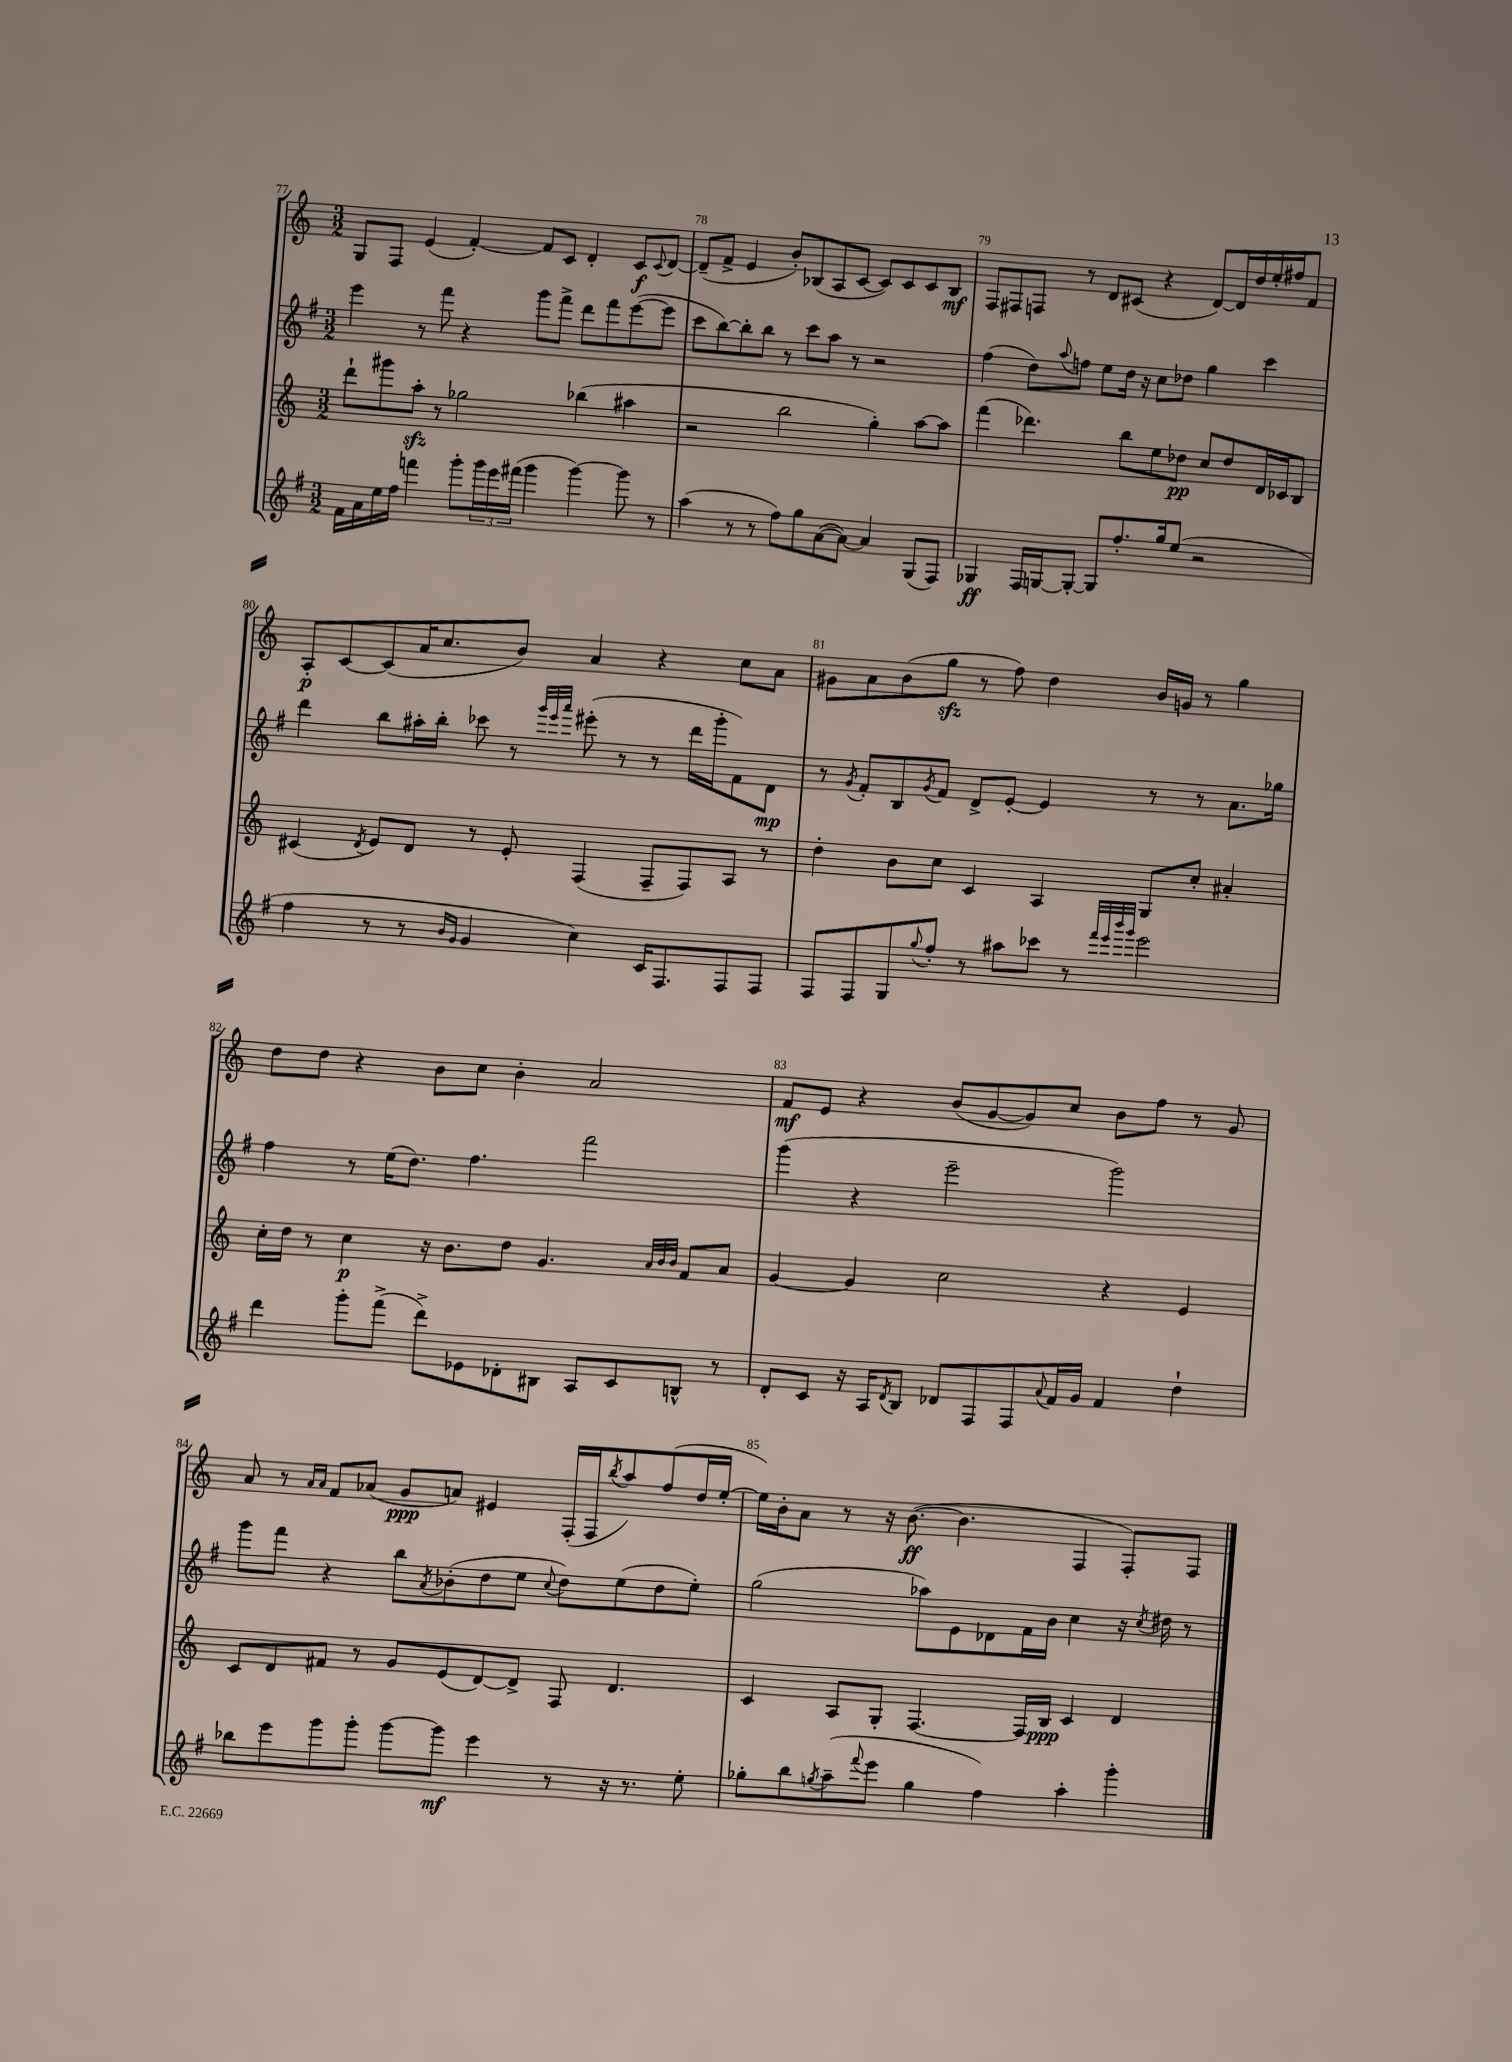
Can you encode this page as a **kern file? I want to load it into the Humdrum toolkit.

**kern	**dynam	**kern	**dynam	**kern	**dynam	**kern	**dynam
*part4	*part4	*part3	*part3	*part2	*part2	*part1	*part1
*staff4	*staff4	*staff3	*staff3	*staff2	*staff2	*staff1	*staff1
*clefG2	*	*clefG2	*	*clefG2	*	*clefG2	*
*k[f#]	*	*k[]	*	*k[f#]	*	*k[]	*
*M3/2	*	*M3/2	*	*M3/2	*	*M3/2	*
=77	=77	=77	=77	=77	=77	=77	=77
16f#\LL	.	8ddd`\L	.	4eee\	.	8G/L	.
16a\	.	.	.	.	.	.	.
16ee\	.	8ggg#X\	.	.	.	8F/J	.
16ff#\JJ	.	.	.	.	.	.	.
4fffn\	.	8aazz'\J	.	8r	.	(4e/	.
.	.	8r	.	8fff#\	.	.	.
8ggg'\L	.	2gg-X\	.	4r	.	[4f'/)	.
24ggg\L	.	.	.	.	.	.	.
24eee\	.	.	.	.	.	.	.
(24fff#X\JJ	.	.	.	.	.	.	.
4ggg\	.	.	.	8ggg\L	.	8f/L]	.
.	.	.	.	8fff#^\J	.	8c/J	.
[4ggg\)	.	(4bb-X\	.	8ddd\L	.	4d'/	.
.	.	.	.	8fff#\	.	.	.
8ggg\]	.	4aa#X\	.	([8eee\	.	8c/L	f
.	.	.	.	.	.	8qqc/	.
8r	.	.	.	8eee\J]	.	[8d/J	.
=78	=78	=78	=78	=78	=78	=78	=78
(4aa\	.	2r	.	8ccc\L	.	(8d~/L]	.
.	.	.	.	[8bb\)	.	8f^/J	.
8r	.	.	.	8bb'\]	.	4e/	.
8r	.	.	.	8bb\J	.	.	.
8ff#\L)	.	2bb\	.	8r	.	8b'/L)	.
8gg\	.	.	.	8ccc\L	.	(8B-X/	.
([8a\	.	.	.	8aa\J	.	8A/	.
8a\J_)	.	.	.	8r	.	[8c/J	.
4a/]	.	4gg'\)	.	2r	.	8c/L])	.
.	.	.	.	.	.	8c/	.
(8G/L	.	[8aa\L	.	.	.	8c/	.
8F#/J)	.	8aa\J]	.	.	.	8B-/J	mf
=79	=79	=79	=79	=79	=79	=79	=79
4G-X/	ff	(4fff\	.	(4ff#\	.	8F/L	.
.	.	.	.	.	.	8F#X/	.
16F#/LL	.	4.ddd-X\)	.	8dd\L)	.	8Fn/J	.
[16Gn/J	.	.	.	.	.	.	.
.	.	.	.	8qqaa/	.	.	.
8G'/J_	.	.	.	8ffn\J	.	8r	.
8G/L]	.	.	.	8ee\L	.	8d/L	.
8.ff#'/	.	8bb\L	.	16dd\Jk	.	(8c#X/J	.
.	.	.	.	16r	.	.	.
.	.	8ee\	.	8cc\L	.	4r	.
16gg/k	.	.	.	.	.	.	.
(8ee/J	.	8dd-X\J	pp	8dd-X\J	.	.	.
2r	.	8cc/L	.	4gg\	.	[8d/L)	.
.	.	8dd-/	.	.	.	16d/L]	.
.	.	.	.	.	.	16dd/	.
.	.	16d/L	.	4ccc\	.	16ee'/	.
.	.	16c-X/J	.	.	.	16ff#X/J	.
.	.	8B/J	.	.	.	8f/J	.
!!LO:LB:g=z
=80	=80	=80	=80	=80	=80	=80	=80
4ff#\	.	(4c#X/	.	4ddd\	.	8A'/L	p
.	.	.	.	.	.	[8c/	.
.	.	8qd/	.	.	.	.	.
8r	.	8e/L)	.	8bb\L	.	(8c/]	.
8r	.	8d/J	.	16aa#X'\L	.	16a/K	.
.	.	.	.	16bb'\JJ	.	8.cc/	.
16qqb/LL	.	.	.	.	.	.	.
16qqg/JJ	.	.	.	.	.	.	.
4g/	.	8r	.	8ccc-X\	.	.	.
.	.	8e'/	.	8r	.	8b/J)	.
.	.	.	.	32qqggg/LLL	.	.	.
.	.	.	.	32qqeee/	.	.	.
.	.	.	.	32qqaaa/JJJ	.	.	.
4cc\)	.	(4F/	.	(8eee#X'\	.	4a/	.
.	.	.	.	8r	.	.	.
16c/KL	.	8F~/L	.	8r	.	4r	.
8.F#/	.	.	.	.	.	.	.
.	.	8F/)	.	16ddd\LL	.	.	.
.	.	.	.	16ggg'\J	.	.	.
8F#/	.	8A/J	.	8f#\)	.	8cc\L	.
8F#/J	.	8r	.	8d\J	mp	8a\J	.
=81	=81	=81	=81	=81	=81	=81	=81
8F#/L	.	4dd'\	.	8r	.	8g#X\L	.
.	.	.	.	8qg/	.	.	.
8F#/	.	.	.	8f#'/L	.	8a\	.
8G/	.	8b\L	.	8B/	.	(8b\	.
8qqgg/	.	.	.	8qg/	.	.	.
8ff#'/J	.	8cc\J	.	8f#/J	.	8ggzz\J	.
8r	.	4c/	.	8d^/L	.	8r	.
8aa#X\L	.	.	.	[8e'/J	.	8ff\)	.
8ccc-X\J	.	4A/	.	4e/]	.	4dd\	.
8r	.	.	.	.	.	.	.
32qqfff#/LLL	.	.	.	.	.	.	.
32qqeee/	.	.	.	.	.	.	.
32qqbbb/	.	.	.	.	.	.	.
32qqggg/JJJ	.	.	.	.	.	.	.
2eee\	.	8G/L	.	8r	.	16b/LL	.
.	.	.	.	.	.	16gn/JJ	.
.	.	8cc'/J	.	8r	.	8r	.
.	.	4a#X'/	.	8.a\L	.	4gg\	.
.	.	.	.	16gg-X\Jk	.	.	.
!!LO:LB:g=z
=82	=82	=82	=82	=82	=82	=82	=82
4ddd\	.	16cc'\LL	.	4ff#\	.	8dd\L	.
.	.	16dd\JJ	.	.	.	.	.
.	.	8r	.	.	.	8dd\J	.
8ggg'\L	.	4cc\	p	8r	.	4r	.
(8fff#^\J	.	.	.	(16ee\KL	.	.	.
.	.	.	.	8.dd\J)	.	.	.
8ddd^\L)	.	16r	.	.	.	8b\L	.
.	.	8.b\L	.	.	.	.	.
8e-X\	.	.	.	4.ff#\	.	8cc\J	.
8d-X'\	.	8dd\J	.	.	.	4b'\	.
8B#X\J	.	4.g/	.	.	.	.	.
8A/L	.	.	.	2fff#\	.	2a/	.
8c/	.	.	.	.	.	.	.
.	.	32qqa/LLL	.	.	.	.	.
.	.	32qqb/	.	.	.	.	.
.	.	32qqb/JJJ	.	.	.	.	.
8Bn^^/J	.	8f/L	.	.	.	.	.
8r	.	8a/J	.	.	.	.	.
=83	=83	=83	=83	=83	=83	=83	=83
8d'/L	.	[4g/	.	(4ggg\	.	8f/L	mf
8c/J	.	.	.	.	.	8e/J	.
16r	.	4g/]	.	4r	.	4r	.
16A/KL	.	.	.	.	.	.	.
8qd/	.	.	.	.	.	.	.
8B/J	.	.	.	.	.	.	.
8d-X/L	.	2cc\	.	2eee~\	.	(8b/L	.
8F#/	.	.	.	.	.	[8g/	.
8F#/	.	.	.	.	.	8g/])	.
8qqa/	.	.	.	.	.	.	.
16f#/L	.	.	.	.	.	8cc/J	.
16g/JJ	.	.	.	.	.	.	.
4f#/	.	4r	.	2ggg\)	.	8b\L	.
.	.	.	.	.	.	8ff\J	.
4dd`\	.	4e/	.	.	.	8r	.
.	.	.	.	.	.	8g/	.
!!LO:LB:g=z
=84	=84	=84	=84	=84	=84	=84	=84
8bb-X\L	.	8c/L	.	8ggg\L	.	8a/	.
8eee\	.	8d/	.	8fff#\J	.	8r	.
.	.	.	.	.	.	16qqa/LL	.
.	.	.	.	.	.	16qqa/JJ	.
8ggg\	.	8f#X/J	.	4r	.	8f/L	.
8ggg'\J	.	8r	.	.	.	(8a-X/J	.
[8ggg\L	.	8g/L	.	8bb\L	.	8g/L	ppp
.	.	.	.	8qa/	.	.	.
8ggg\J]	mf	(8e/	.	(8b-X'\	.	8an/J)	.
4eee\	.	[8d/)	.	8dd\	.	4e#X/	.
.	.	8d^/J]	.	8ee\J	.	.	.
.	.	.	.	8qqcc/	.	.	.
8r	.	8F/	.	8dd\L)	.	(16F'/LL	.
.	.	.	.	.	.	16F/J	.
.	.	.	.	.	.	8qbb/	.
16r	.	4.d/	.	(8ee\	.	8aa/)	.
8.r	.	.	.	.	.	.	.
.	.	.	.	8dd\	.	(8ff/	.
8ee'\	.	.	.	8ee'\J)	.	16dd/L	.
.	.	.	.	.	.	[16ee'/JJ	.
=85	=85	=85	=85	=85	=85	=85	=85
8gg-X'\L	.	4c/	.	(2gg\	.	16ee\LL])	.
.	.	.	.	.	.	16b'\J	.
8bb\	.	.	.	.	.	8a\J	.
8qggn/	.	.	.	.	.	.	.
(8aa~\	.	8A/L	.	.	.	8r	.
8qqfff#/	.	.	.	.	.	.	.
8eee\J	.	8G'/J	.	.	.	16r	.
.	.	.	.	.	.	([8.b\	ff
4gg\	.	[4.F/	.	8aa-X\L)	.	.	.
.	.	.	.	8e\	.	4.b\]	.
4ff#\)	.	.	.	8d-X\	.	.	.
.	.	16F/LL]	.	16f#\L	.	.	.
.	.	16B/JJ	ppp	16b\JJ	.	.	.
4aa'\	.	4c/	.	4cc\	.	4F/	.
4ggg'\	.	4d/	.	16r	.	8F'/L)	.
.	.	.	.	8qcc/	.	.	.
.	.	.	.	16dd#X\	.	.	.
.	.	.	.	8r	.	8F/J	.
==	==	==	==	==	==	==	==
*-	*-	*-	*-	*-	*-	*-	*-
